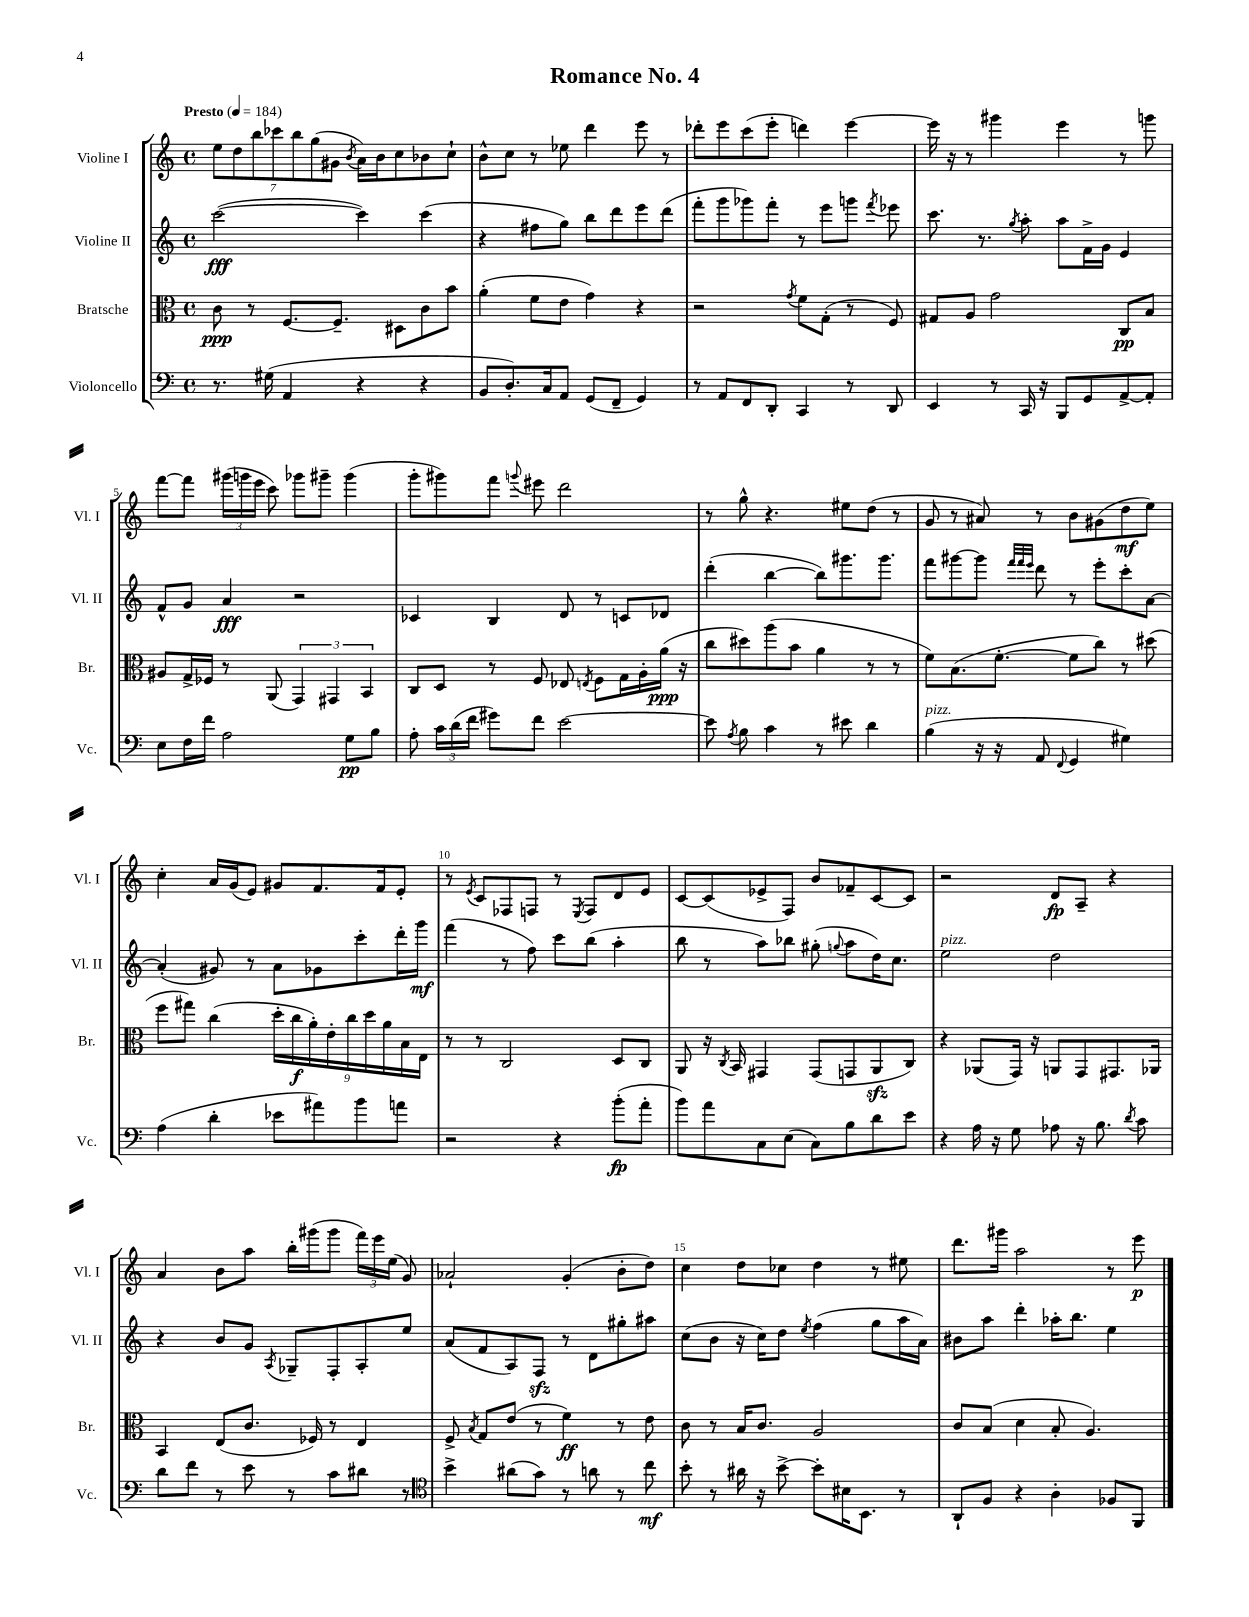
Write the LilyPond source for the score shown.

\header { title = "Romance No. 4" }
<<
\new StaffGroup <<
\new Staff = "s0" \with { instrumentName = "Violine I" shortInstrumentName = "Vl. I" } {
    \clef treble \key c \major \defaultTimeSignature \time 4/4 \tempo "Presto" 4 = 184
    \autoBeamOff \tuplet 7/4 { e''8[ d''8 b''8 ces'''8 b''8 g''8( gis'8] } \acciaccatura { b'8 } a'16[) b'16 c''8 bes'8 c''8]-! |
    b'8[-^ c''8] r8 ees''8 d'''4 e'''8 r8 |
    des'''8[-. e'''8 c'''8( e'''8]-. d'''4) e'''4~ |
    e'''16 r16 r8 gis'''4 e'''4 r8 g'''8 |
    f'''8[~ f'''8] \tuplet 3/2 { gis'''16[( g'''16 e'''16] } c'''8) ges'''8[ gis'''8]-- gis'''4( |
    g'''8[-. gis'''8) f'''8] \appoggiatura { g'''8 } eis'''8 d'''2 |
    r8 g''8-^ r4. eis''8[ d''8]( r8 |
    g'8 r8 ais'8) r8 b'8[ gis'8( d''8\mf e''8]) |
    c''4-. a'16[ g'16( e'8]) gis'8[ f'8. f'16 e'8]-. |
    r8 \acciaccatura { e'8 } c'8[ fes8 f8] r8 \acciaccatura { e8 } f8[ d'8 e'8] |
    c'8[~ c'8( ees'8-> f8]) b'8[ fes'8-- c'8~ c'8] |
    r2 d'8[\fp a8]-- r4 |
    a'4 b'8[ a''8] b''16[-. gis'''16( gis'''8] \tuplet 3/2 { f'''16[) e'''16 e''16]( } g'8) |
    aes'2-! g'4-.( b'8[-. d''8]) |
    c''4 d''8[ ces''8] d''4 r8 eis''8 |
    d'''8.[ gis'''16] a''2 r8 e'''8\p \bar "|." |
}
\new Staff = "s1" \with { instrumentName = "Violine II" shortInstrumentName = "Vl. II" } {
    \clef treble \key c \major \defaultTimeSignature \time 4/4
    \autoBeamOff c'''2~\fff( c'''4) c'''4( |
    r4 fis''8[ g''8]) b''8[ d'''8 e'''8 d'''8]( |
    f'''8[-. g'''8 ges'''8) f'''8]-. r8 e'''8[ g'''8] \acciaccatura { f'''8 } ees'''8 |
    c'''8. r8. \acciaccatura { g''8 } a''8-. a''8[ f'16-> g'16] e'4 |
    f'8[-^ g'8] a'4\fff r2 |
    ces'4 b4 d'8 r8 c'8[ des'8] |
    d'''4-.( b''4~ b''8[) gis'''8. gis'''8.] |
    f'''8[ gis'''8~ gis'''8] \grace { f'''32[ f'''32 e'''32] } d'''8 r8 e'''8[-. c'''8-. a'8]~ |
    a'4-.( gis'8) r8 a'8[ ges'8 c'''8-. d'''16-. g'''16]\mf |
    f'''4( r8 f''8) c'''8[ b''8]( a''4-. |
    b''8 r8 a''8[) bes''8] gis''8-.( \appoggiatura { g''8 } a''8[ d''16) c''8.] |
    e''2^\markup { \italic "pizz." } d''2 |
    r4 b'8[ g'8] \acciaccatura { a8 } ges8[-- f8-. a8-. e''8] |
    a'8[( f'8 a8) f8]\sfz r8 d'8[ gis''8-. ais''8] |
    c''8[( b'8] r16 c''16[) d''8] \acciaccatura { e''8 } f''4( g''8[ a''16 a'16]) |
    bis'8[ a''8] d'''4-. aes''16[-. b''8.] e''4 \bar "|." |
}
\new Staff = "s2" \with { instrumentName = "Bratsche" shortInstrumentName = "Br." } {
    \clef alto \key c \major \defaultTimeSignature \time 4/4
    \autoBeamOff c'8\ppp r8 f8.[~ f8.]-- dis8[ c'8 b'8] |
    a'4-.( f'8[ e'8] g'4) r4 |
    r2 \acciaccatura { g'8 } f'8[ g8]-.( r8 f8) |
    gis8[ a8] g'2 c8[\pp b8] |
    ais8[ g16-> fes16] r8 a,8( \tuplet 3/2 { g,4) gis,4 b,4 } |
    c8[ d8] r8 f8 ees8 \acciaccatura { e8 } f8[ g16 a16-. a'16]\ppp( r16 |
    c''8[ dis''8) a''8( b'8] a'4 r8 r8 |
    f'8[) b8.( f'8.]~-. f'8[ c''8]) r8 dis''8( |
    f''8[ gis''8]) c''4( \tuplet 9/8 { d''16[-. c''16\f a'16-.) e'16-. c''16 d''16 a'16 b16 e16] } |
    r8 r8 c2 d8[ c8] |
    a,8 r16 \acciaccatura { c8 } b,16 gis,4 gis,8[( g,8 a,8\sfz c8]) |
    r4 aes,8[( g,16]) r16 a,8[ g,8 gis,8. aes,16] |
    b,4 e8[( c'8.] fes16) r8 e4 |
    f8-> \acciaccatura { b8 } g8[ e'8]( r8 f'4\ff) r8 e'8 |
    c'8 r8 b16[ c'8.] a2 |
    c'8[ b8]( d'4 b8-. a4.) \bar "|." |
}
\new Staff = "s3" \with { instrumentName = "Violoncello" shortInstrumentName = "Vc." } {
    \clef bass \key c \major \defaultTimeSignature \time 4/4
    \autoBeamOff r8. gis16( a,4 r4 r4 |
    b,8[ d8.-.) c16 a,8] g,8[( f,8]-- g,4) |
    r8 a,8[ f,8 d,8]-. c,4 r8 d,8 |
    e,4 r8 c,16 r16 b,,8[ g,8 a,8~-> a,8]-. |
    e8[ f16 f'16] a2 g8[\pp b8] |
    a8-. \tuplet 3/2 { c'16[ d'16( f'16] } gis'8[) f'8] e'2~ |
    e'8 \acciaccatura { a8 } b8 c'4 r8 eis'8 d'4 |
    b4^\markup { \italic "pizz." }( r16 r16 a,8 \appoggiatura { f,8 } g,4 gis4) |
    a4( d'4-. ees'8[ ais'8) b'8 a'8] |
    r2 r4 b'8[-.\fp( a'8]-. |
    b'8[) a'8 c8 e8]( c8[) b8 d'8 e'8] |
    r4 a16 r16 g8 aes8 r16 b8. \acciaccatura { d'8 } c'8 |
    d'8[ f'8] r8 e'8 r8 c'8[ dis'8] r8 |
    \clef tenor b'4-> ais'8[( g'8]) r8 a'8 r8 c''8\mf |
    b'8-. r8 ais'16 r16 b'8~-> b'8[-. bis16 b,8.] r8 |
    a,8[-! f8] r4 a4-. fes8[ f,8] \bar "|." |
}
>>
>>
\layout { \context { \Score \override BarNumber.break-visibility = ##(#f #t #t) barNumberVisibility = #(every-nth-bar-number-visible 5) } }
